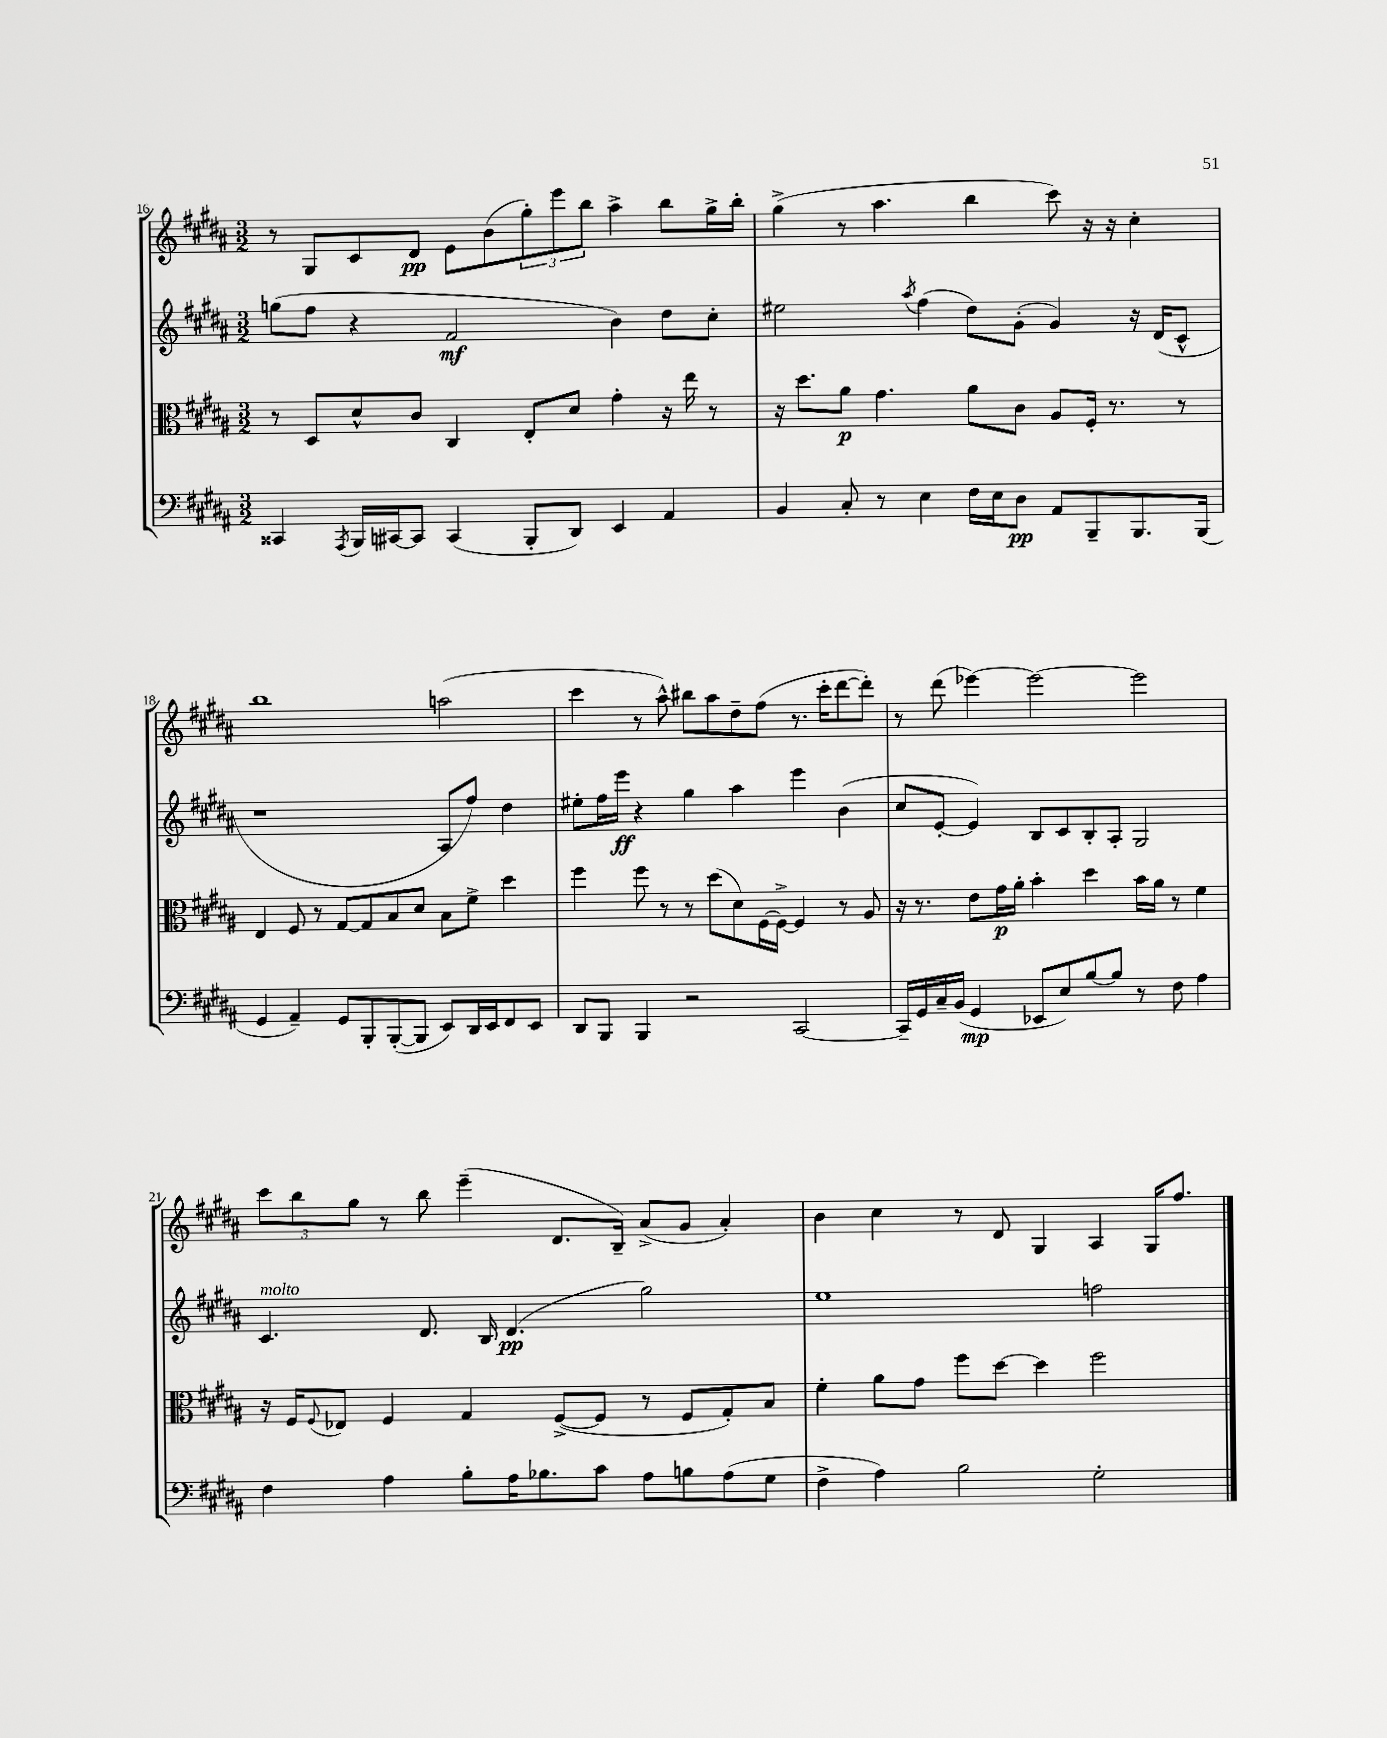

**kern	**dynam	**kern	**dynam	**kern	**dynam	**kern	**dynam
*part4	*part4	*part3	*part3	*part2	*part2	*part1	*part1
*staff4	*staff4	*staff3	*staff3	*staff2	*staff2	*staff1	*staff1
*clefF4	*	*clefC3	*	*clefG2	*	*clefG2	*
*k[f#c#g#d#a#]	*	*k[f#c#g#d#a#]	*	*k[f#c#g#d#a#]	*	*k[f#c#g#d#a#]	*
*M3/2	*	*M3/2	*	*M3/2	*	*M3/2	*
=16	=16	=16	=16	=16	=16	=16	=16
4CC##X/	.	8r	.	(8ggn\L	.	8r	.
.	.	8D#/L	.	8ff#\J	.	8G#/L	.
8qAAA#/	.	.	.	.	.	.	.
16BBB/LL	.	8d#^^/	.	4r	.	8c#/	.
[16CC#X/J	.	.	.	.	.	.	.
8CC#/J]	.	8c#/J	.	.	.	8d#/J	pp
(4CC#/	.	4C#/	.	2f#/	mf	8e\L	.
.	.	.	.	.	.	(8b\	.
8BBB'/L	.	8E'/L	.	.	.	12gg#'\)	.
.	.	.	.	.	.	12eee\	.
8DD#/J)	.	8d#/J	.	.	.	.	.
.	.	.	.	.	.	12bb\J	.
4EE/	.	4g#'\	.	4b\)	.	4aa#^\	.
4AA#/	.	16r	.	8dd#\L	.	8bb\L	.
.	.	16ee\	.	.	.	.	.
.	.	8r	.	8cc#'\J	.	16gg#^\L	.
.	.	.	.	.	.	16bb'\JJ	.
=17	=17	=17	=17	=17	=17	=17	=17
4BB/	.	16r	.	2ee#X\	.	(4gg#^\	.
.	.	8.dd#\L	.	.	.	.	.
8C#'/	.	8a#\J	p	.	.	8r	.
8r	.	4.g#\	.	.	.	4.aa#\	.
.	.	.	.	8qaa#/	.	.	.
4E\	.	.	.	(4ff#\	.	.	.
16F#\LL	.	8a#\L	.	8dd#\L)	.	4bb\	.
16E\J	.	.	.	.	.	.	.
8D#\J	pp	8c#\J	.	(8g#'\J	.	.	.
8AA#/L	.	8A#/L	.	4g#/)	.	8ccc#\)	.
8BBB~/	.	16F#'/Jk	.	.	.	16r	.
.	.	8.r	.	.	.	16r	.
8.BBB/	.	.	.	16r	.	4cc#'\	.
.	.	.	.	(16d#/KL	.	.	.
.	.	8r	.	8c#^^/J	.	.	.
(16BBB/Jk	.	.	.	.	.	.	.
!!LO:LB:g=z
=18	=18	=18	=18	=18	=18	=18	=18
4GG#/	.	4E/	.	1r	.	1bb	.
4AA#~/)	.	8F#/	.	.	.	.	.
.	.	8r	.	.	.	.	.
8GG#/L	.	[8G#/L	.	.	.	.	.
8BBB'/	.	8G#/]	.	.	.	.	.
([8BBB'/	.	8B/	.	.	.	.	.
8BBB/J]	.	8d#/J	.	.	.	.	.
8EE/L)	.	8B\L	.	8A#/L	.	(2aan\	.
16DD#/L	.	8f#^\J	.	8ff#/J)	.	.	.
16EE/J	.	.	.	.	.	.	.
8FF#/	.	4dd#\	.	4dd#\	.	.	.
8EE/J	.	.	.	.	.	.	.
=19	=19	=19	=19	=19	=19	=19	=19
8DD#/L	.	4ff#\	.	8ee#X'\L	.	4ccc#\	.
8BBB/J	.	.	.	16ff#\L	.	.	.
.	.	.	.	16eee\JJ	ff	.	.
4BBB/	.	8ff#\	.	4r	.	8r	.
.	.	8r	.	.	.	8aa#^^\)	.
2r	.	8r	.	4gg#\	.	8bb#X\L	.
.	.	(8dd#\L	.	.	.	8aa#\	.
.	.	8d#\)	.	4aa#\	.	8dd#~\	.
.	.	[16F#\L	.	.	.	(8ff#\J	.
.	.	16F#^\JJ_	.	.	.	.	.
[2CC#/	.	4F#/]	.	4eee\	.	8.r	.
.	.	.	.	.	.	16ccc#'\KL	.
.	.	8r	.	(4b\	.	[8ddd#\	.
.	.	8A#/	.	.	.	8ddd#'\J])	.
=20	=20	=20	=20	=20	=20	=20	=20
16CC#~/LL]	.	16r	.	8cc#/L	.	8r	.
16GG#/	.	8.r	.	.	.	.	.
16C#~/	.	.	.	[8e'/J	.	(8ddd#\	.
(16BB/JJ	.	.	.	.	.	.	.
4GG#/	mp	8e\L	.	4e/])	.	[4eee-X\)	.
.	.	16g#\L	p	.	.	.	.
.	.	16a#'\JJ	.	.	.	.	.
8EE-X/L	.	4b'\	.	8B/L	.	2eee-\_	.
8E/)	.	.	.	8c#/	.	.	.
[8B/	.	4dd#\	.	8B'/	.	.	.
8B/J]	.	.	.	8A#'/J	.	.	.
8r	.	16b\LL	.	2G#/	.	2eee-\]	.
.	.	16a#\JJ	.	.	.	.	.
8F#\	.	8r	.	.	.	.	.
4A#\	.	4f#\	.	.	.	.	.
!!LO:LB:g=z
=21	=21	=21	=21	=21	=21	=21	=21
!	!	!	!	!LO:TX:a:i:t=molto	!	!	!
4F#\	.	16r	.	4.c#/	.	12ccc#\L	.
.	.	16F#/KL	.	.	.	.	.
.	.	.	.	.	.	12bb\	.
.	.	8qqF#/	.	.	.	.	.
.	.	8E-X/J	.	.	.	.	.
.	.	.	.	.	.	12gg#\J	.
4A#\	.	4F#/	.	.	.	8r	.
.	.	.	.	8.d#/	.	8bb\	.
8B'\L	.	4G#/	.	.	.	(4eee~\	.
.	.	.	.	16B/	.	.	.
16A#\K	.	.	.	(4.d#/	pp	.	.
8.B-X\	.	.	.	.	.	.	.
.	.	([8F#^/L	.	.	.	8.d#/L	.
8c#\J	.	8F#/J]	.	.	.	.	.
.	.	.	.	.	.	16B~/Jk)	.
8A#\L	.	8r	.	2gg#\)	.	(8a#^/L	.
8Bn\	.	8F#/L	.	.	.	8g#/J	.
(8A#\	.	8G#'/)	.	.	.	4a#'/)	.
8G#\J	.	8B/J	.	.	.	.	.
=22	=22	=22	=22	=22	=22	=22	=22
4F#^\	.	4f#'\	.	1ee	.	4b\	.
4A#\)	.	8a#\L	.	.	.	4cc#\	.
.	.	8g#\J	.	.	.	.	.
2B\	.	8ff#\L	.	.	.	8r	.
.	.	[8dd#\J	.	.	.	8d#/	.
.	.	4dd#\]	.	.	.	4G#/	.
2G#'\	.	2ff#\	.	2ffn\	.	4A#/	.
.	.	.	.	.	.	16G#/KL	.
.	.	.	.	.	.	8.ff#/J	.
==	==	==	==	==	==	==	==
*-	*-	*-	*-	*-	*-	*-	*-
